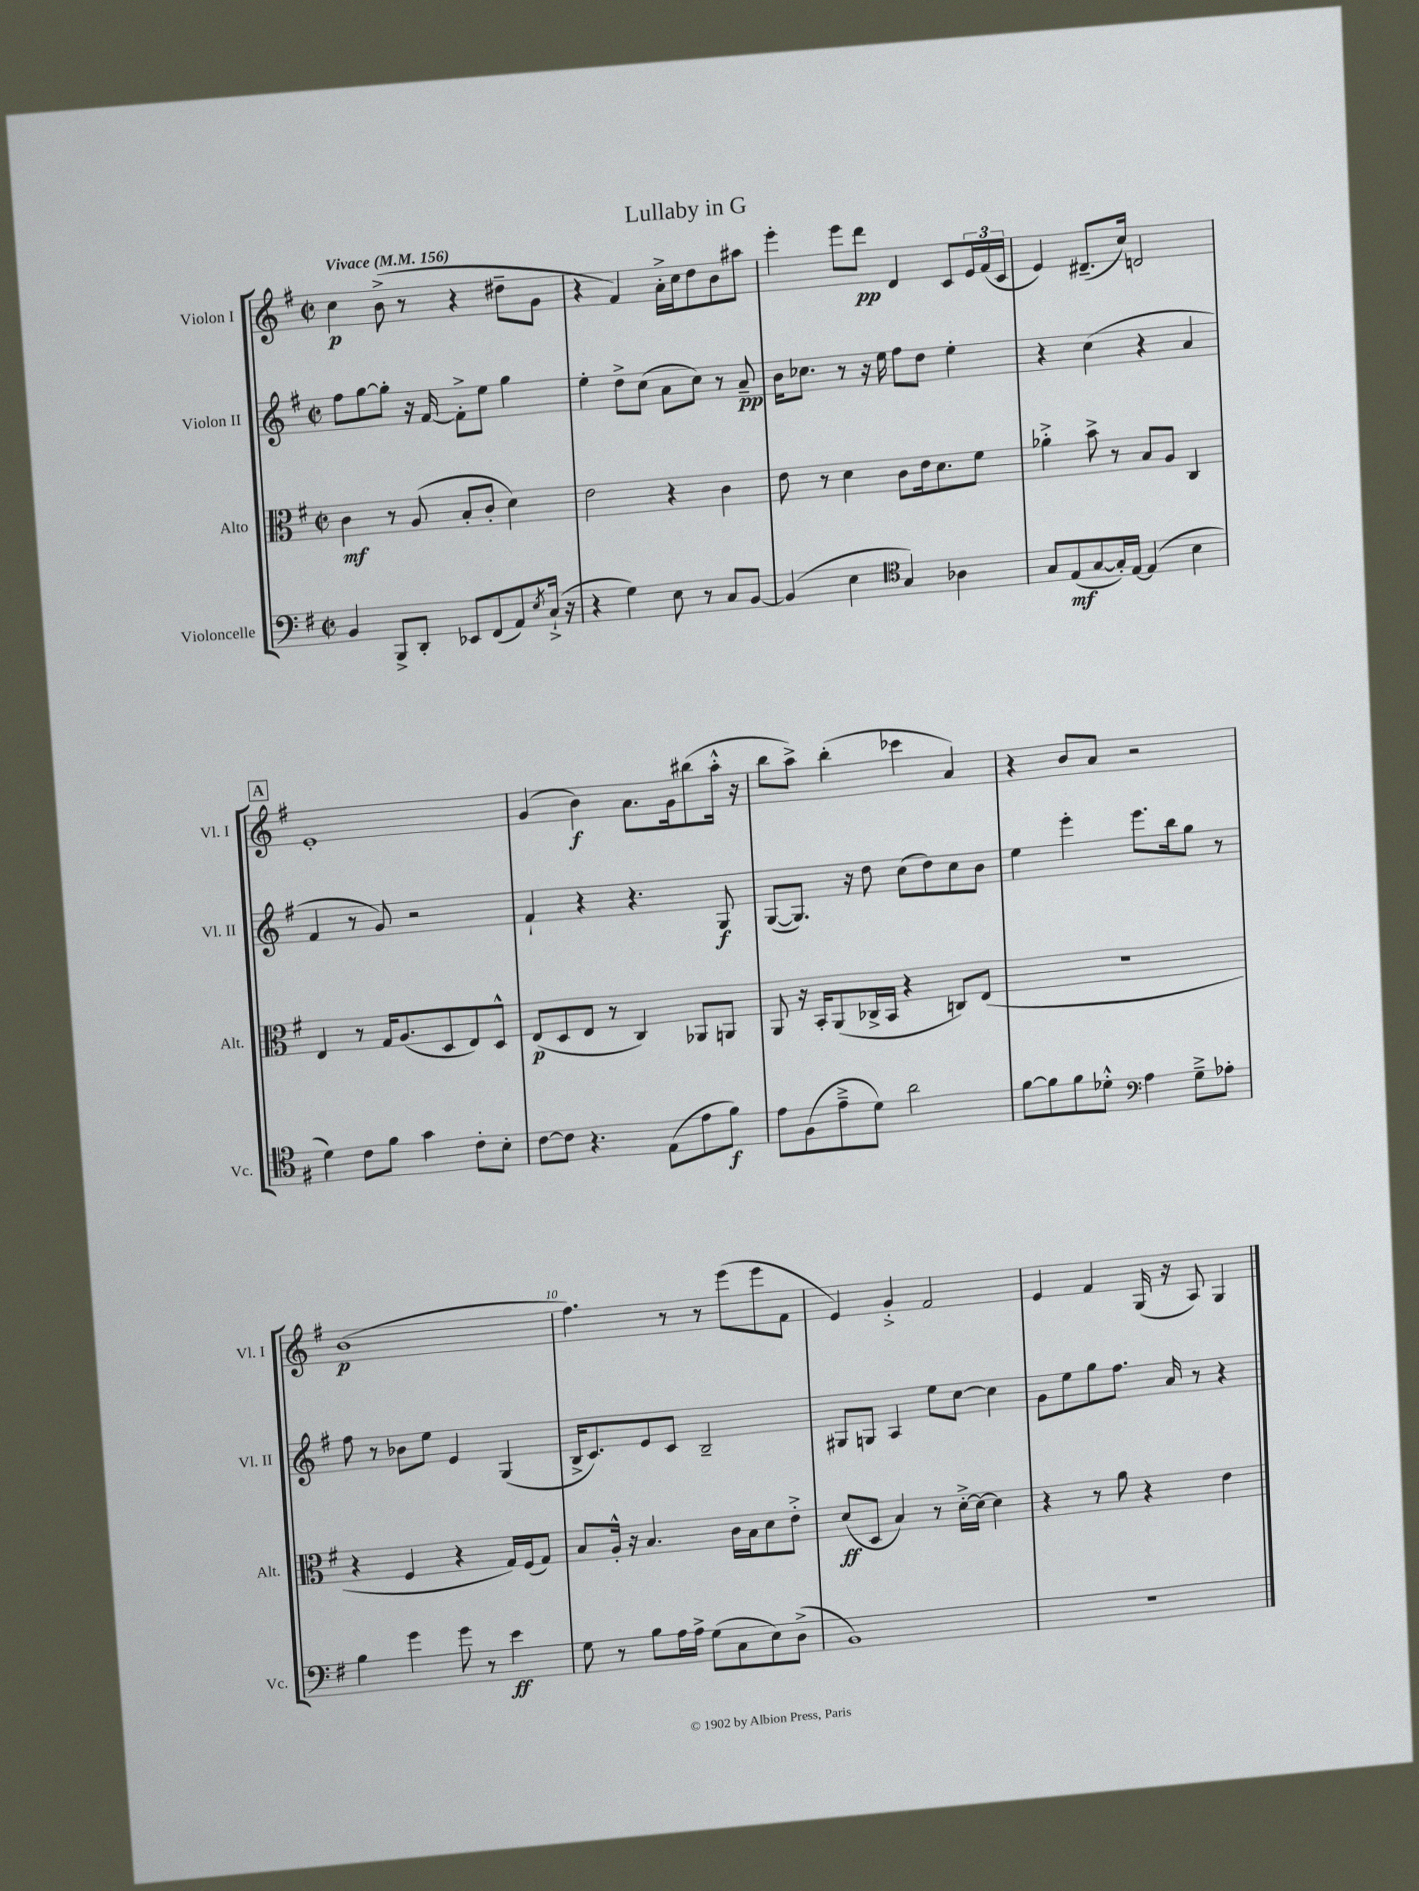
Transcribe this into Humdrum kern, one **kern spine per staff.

**kern	**kern	**kern	**kern
*staff4	*staff3	*staff2	*staff1
*clefF4	*clefC3	*clefG2	*clefG2
*k[f#]	*k[f#]	*k[f#]	*k[f#]
*M2/2	*M2/2	*M2/2	*M2/2
*met(c|)	*met(c|)	*met(c|)	*met(c|)
*MM156	*MM156	*MM156	*MM156
4BB	4c	8ff#	4cc
.	.	[8gg	.
8BBB^	8r	8gg']	(8b^
8DD'	(8A	16r	8r
.	.	[16f#	.
8EE-	8B'	8f#'^]	4r
(8FF#	8c'	8ee	.
8AA)	4d)	4gg	8dd#~
8qE	.	.	.
(16C`^	.	.	8g
16r	.	.	.
=	=	=	=
4r	2e	4ee'	4r
4G)	.	8dd^	4f#)
.	.	(8cc	.
8E	4r	8a	16a'^
.	.	.	16cc
8r	.	8cc)	8dd
8C	4c	8r	8b
[8BB	.	8a~	8aa#
=	=	=	=
(4BB]	8e	16b	4eee'
.	.	8.cc-	.
.	8r	.	.
4E	4d	8r	8eee
.	.	16r	8ddd
.	.	16ee	.
*clefC4	*	*	*
4G)	8c	8ff#	4d
.	16e	8dd	.
.	8.d	.	.
4A-	.	4ee'	8c
.	8f#	.	24e
.	.	.	(24f#
.	.	.	24c
=	=	=	=
8G	4a-'^	4r	4e)
(8E	.	.	.
[8G	8b^	(4cc	(8.d#~
16G'])	8r	.	.
[16E	.	.	16cc)
(4E]	8B	4r	2d
.	8A	.	.
4B	4C	4a	.
=	=	=	=
4d)	4E	4f#	1e'
8c	8r	8r	.
8f#	16G	8g)	.
.	(8.A	.	.
4g	.	2r	.
.	8D	.	.
8c'	8E)	.	.
8B'	8D^^	.	.
=	=	=	=
[8c	(8E	4f#`	(4g
8c]	8D	.	.
4.r	8E	4r	4b)
.	8r	.	.
.	4C)	4.r	8.a
(8E	.	.	.
.	.	.	16g
8e	8AA-	.	(8bb#
8f#)	8AA	8G	16aa'^^
.	.	.	16r
=	=	=	=
8e	8AA	([8G	8bb
(8F#	16r	8.G])	8aa^)
.	16BB'	.	.
8e~^	(8AA	.	(4bb'
.	.	16r	.
8d)	16C-^	8dd	.
.	16BB	.	.
2a	4r	(8cc	4ccc-
.	.	8dd)	.
.	8C)	8cc	4a)
.	(8E	8b	.
=	=	=	=
[8f#	1r	4ee	4r
8f#]	.	.	.
8f#	.	4eee'	8b
8d-'^^	.	.	8a
*clefF4	*	*	*
4A	.	8.eee	2r
.	.	16bb	.
8G~^	.	8gg	.
8A-'	.	8r	.
=	=	=	=
4B	4r	8ff#	(1b
.	.	8r	.
4g	4F#	8b-	.
.	.	8ee	.
8g	4r	4e	.
8r	.	.	.
4e	16G)	(4G	.
.	(16F#	.	.
.	8G)	.	.
=	=	=	=
8G	8B	16B^	4.ff#)
.	.	8.c)	.
8r	16A'^^	.	.
.	16r	.	.
8B	4.B	8e	.
16A	.	8c	8r
16A^	.	.	.
(8G	.	2B~	8r
8C	16c	.	(8eee
.	16B	.	.
8E)	8d	.	8eee
(8D^	8e'^	.	8f#
=	=	=	=
1BB)	(8d	8G#	4e)
.	8D	8G	.
.	4B)	4A	4g'^
.	8r	8ee	2f#
.	[16d'^	[8cc	.
.	16d_	.	.
.	4d]	4cc]	.
=	=	=	=
1r	4r	8g	4e
.	.	8ee	.
.	8r	8gg	4f#
.	8a	8.ff#	.
.	4r	.	(16G
.	.	16a	16r
.	.	8r	8A)
.	4e	4r	4G
==	==	==	==
*-	*-	*-	*-
